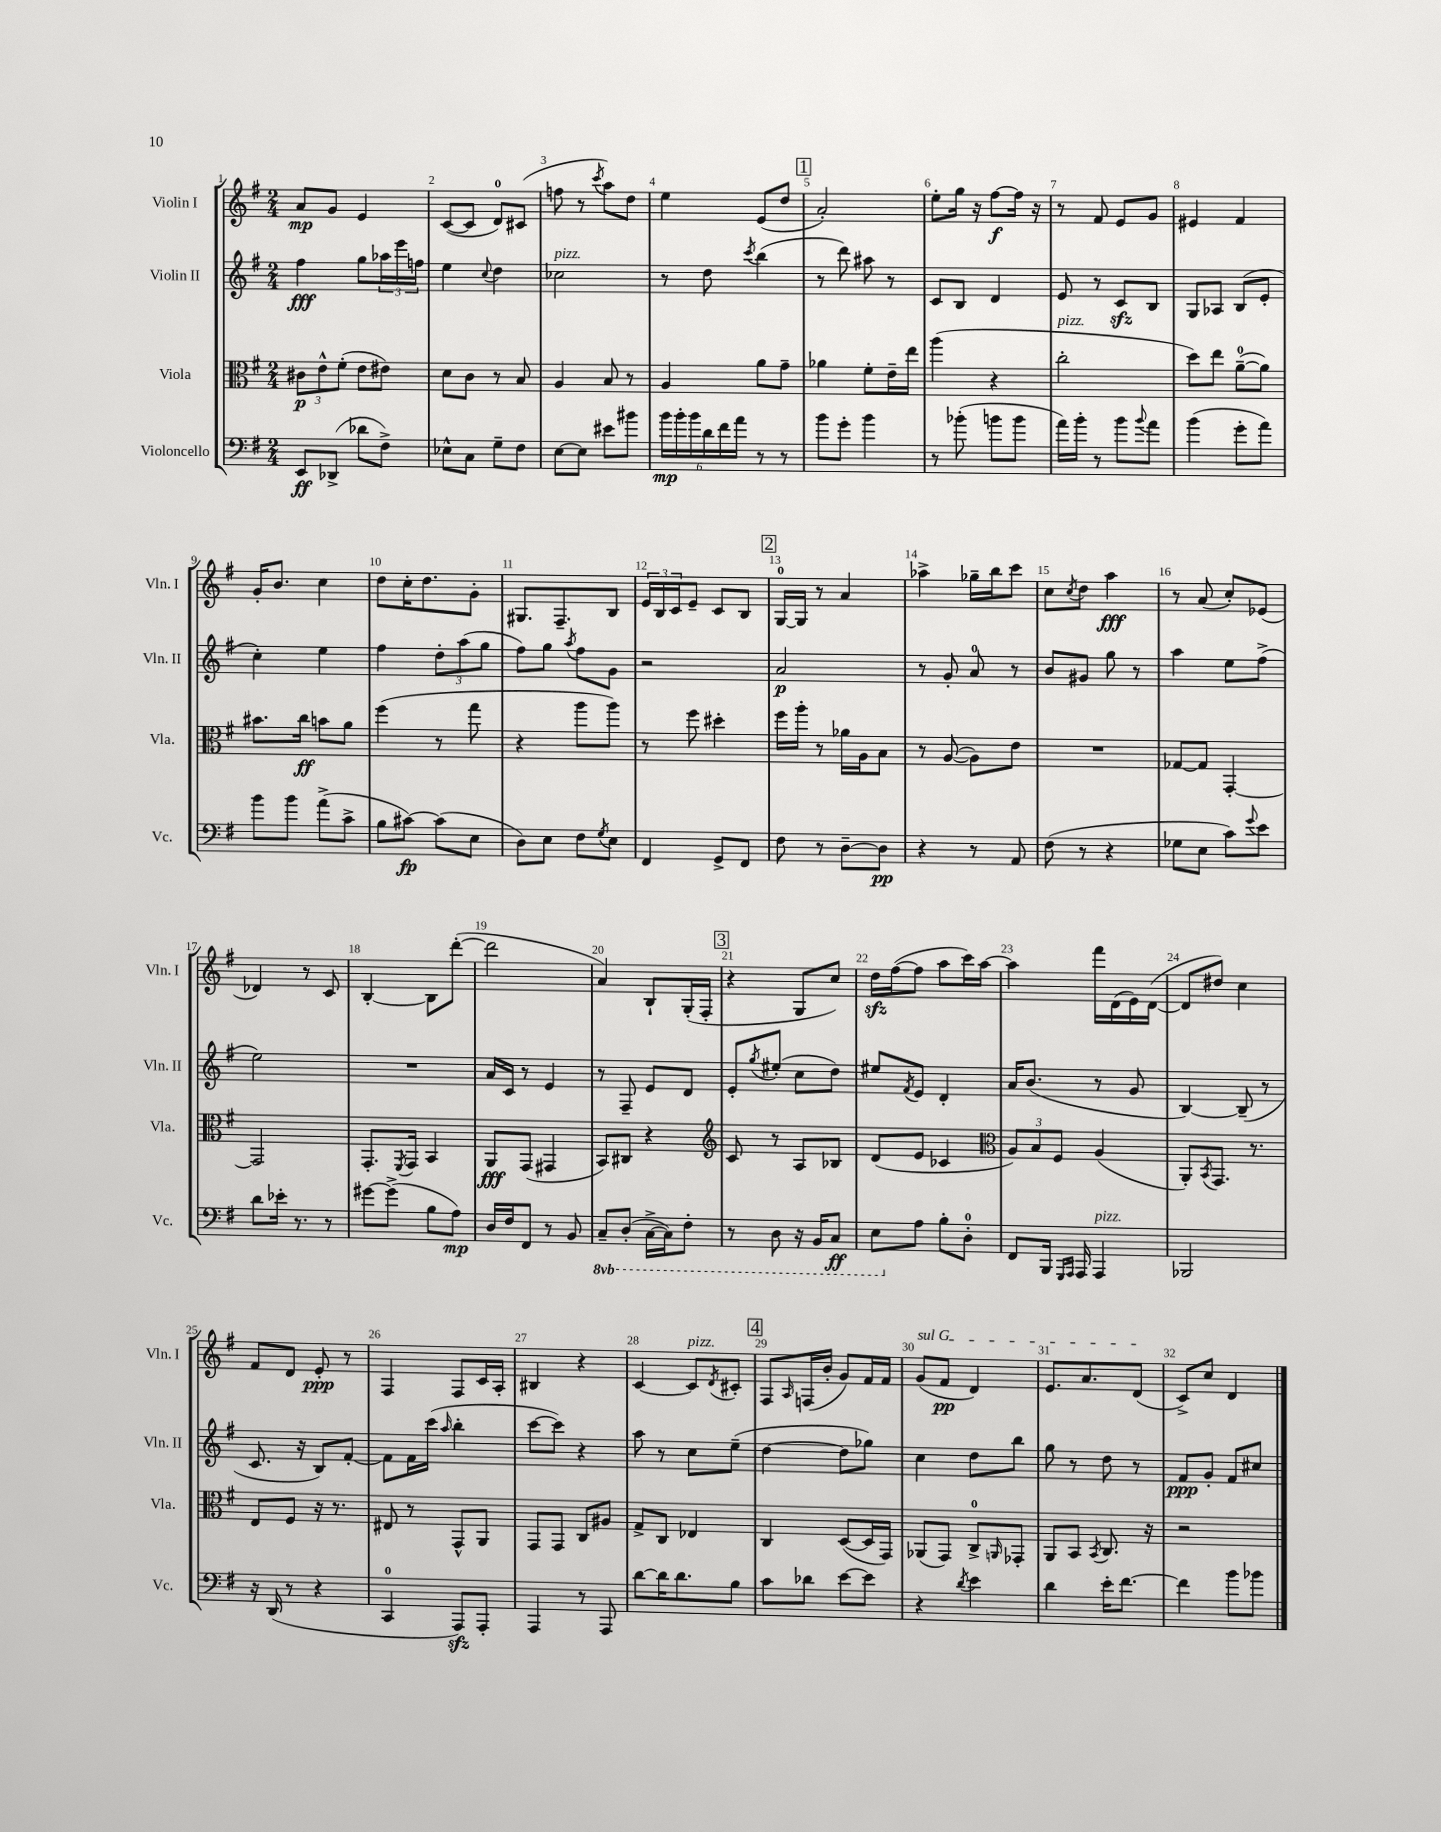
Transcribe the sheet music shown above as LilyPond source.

<<
\new StaffGroup <<
\new Staff = "s0" \with { instrumentName = "Violin I" shortInstrumentName = "Vln. I" } {
    \clef treble \key g \major \numericTimeSignature \time 2/4
    a'8\mp g'8 e'4 |
    c'8~( c'8 d'8-0) cis'8( |
    f''8 r8 \acciaccatura { c'''8 } a''8) d''8 |
    e''4 e'8( d''8 |
    \mark \markup { \box "1" } a'2-.) |
    e''8-. g''16 r16 fis''8~\f fis''16 r16 |
    r8 fis'8 e'8 g'8 |
    eis'4 fis'4 |
    g'16-. b'8. c''4 |
    d''8 c''16-. d''8. g'8-. |
    gis8. fis8.-- b8 |
    \tuplet 3/2 { e'16 b16 c'16 } e'8-- c'8 b8 |
    \mark \markup { \box "2" } g16-0~ g16 r8 a'4 |
    aes''4-> ges''16-- b''16 c'''8 |
    c''8 \acciaccatura { c''8 } d''8 a''4\fff |
    r8 a'8( c''8-.) ees'8( |
    des'4) r8 c'8 |
    b4~-. b8 d'''8~-.( |
    d'''2 |
    a'4) b8-! g16-.( fis16-. |
    \mark \markup { \box "3" } r4 g8 c''8) |
    d''16\sfz fis''16~( fis''8 a''8 c'''16) a''16~ |
    a''4 fis'''16 d'16( e'16) d'16~( |
    d'8 dis''8) c''4 |
    fis'8 d'8 e'8-.\ppp r8 |
    fis4 fis8 c'16 a16-. |
    bis4 r4 |
    c'4~ c'8^\markup { \italic "pizz." } \acciaccatura { d'8 } cis'8-. |
    \mark \markup { \box "4" } fis8 \grace { a16 } f16( b'16-. g'8) fis'16 fis'16 |
    \once \override TextSpanner.bound-details.left.text = \markup { \italic "sul G" } g'8\startTextSpan( fis'8\pp d'4) |
    e'8. a'8. d'8\stopTextSpan( |
    c'8->) c''8 d'4 \bar "|." |
}
\new Staff = "s1" \with { instrumentName = "Violin II" shortInstrumentName = "Vln. II" } {
    \clef treble \key g \major \numericTimeSignature \time 2/4
    fis''4\fff g''8 \tuplet 3/2 { aes''16 e'''16 f''16 } |
    e''4 \appoggiatura { c''8 } d''4 |
    ces''2^\markup { \italic "pizz." } |
    r8 d''8 \acciaccatura { c'''8 } b''4( |
    \mark \markup { \box "1" } r8 d'''8) ais''8 r8 |
    c'8 b8 d'4 |
    e'8 r8 c'8\sfz b8 |
    g8 aes8 b8( e'8-. |
    c''4-.) e''4 |
    fis''4 \tuplet 3/2 { d''8-. a''8( g''8 } |
    fis''8) g''8 \acciaccatura { a''8 } fis''8 g'8 |
    r2 |
    \mark \markup { \box "2" } a'2\p |
    r8 g'8-. a'8-0 r8 |
    b'8 gis'8 g''8 r8 |
    a''4 e''8 fis''8->( |
    e''2) |
    R2 |
    a'16 c'16 r8 e'4 |
    r8 fis8-- e'8 d'8 |
    \mark \markup { \box "3" } e'8-. \acciaccatura { g''8 } eis''8-.( c''8 d''8) |
    eis''8 \acciaccatura { fis'8 } e'8 d'4-. |
    a'16 b'8.( r8 g'8 |
    b4~) b8--( r8 |
    c'8. r16 b8) fis'8~-. |
    fis'8 fis'16 c'''16( \grace { a''16 } b''4-. |
    c'''8~ c'''8) r4 |
    a''8 r8 c''8 e''8--( |
    \mark \markup { \box "4" } d''4~ d''8 ges''8) |
    c''4 d''8 b''8 |
    g''8 r8 d''8 r8 |
    fis'8\ppp g'8-. fis'8 cis''8 \bar "|." |
}
\new Staff = "s2" \with { instrumentName = "Viola" shortInstrumentName = "Vla." } {
    \clef alto \key g \major \numericTimeSignature \time 2/4
    \tuplet 3/2 { cis'8\p e'8-^ fis'8-.( } e'8 eis'8) |
    d'8 c'8 r8 b8 |
    a4 b8 r8 |
    a4 a'8 g'8-- |
    \mark \markup { \box "1" } aes'4 fis'8-. e'16-- e''16 |
    a''4( r4 |
    c''2-.^\markup { \italic "pizz." } |
    d''8) e''8 a'8-0~--( a'8) |
    bis'8. c''16\ff b'8 a'8 |
    fis''4( r8 g''8 |
    r4 a''8 a''8) |
    r8 fis''8 dis''4-. |
    \mark \markup { \box "2" } fis''16 a''16-. r8 aes'16 a16 b8 |
    r8 a8~( a8) e'8 |
    R2 |
    ges8~ ges8 g,4~-. |
    g,2 |
    g,8.-. \acciaccatura { fis,8 } g,16 b,4 |
    a,8\fff g,8( gis,4 |
    b,8) cis8 r4 |
    \mark \markup { \box "3" } \clef treble c'8 r8 a8 bes8 |
    d'8( e'8 ces'4 |
    \clef alto \tuplet 3/2 { a8) b8 fis8 } a4( |
    a,8-.) \acciaccatura { b,8 } g,8. r8. |
    e8 fis8 r16 r8. |
    eis8 r8 g,8-^ a,8 |
    g,8 g,8 c8 ais8 |
    g8-> c8 ees4 |
    \mark \markup { \box "4" } c4 d8~( d16 g,16) |
    aes,8( g,8) c8-0-> \grace { a,16 } ges,8-. |
    a,8 b,8 \acciaccatura { b,8 } c8. r16 |
    r2 \bar "|." |
}
\new Staff = "s3" \with { instrumentName = "Violoncello" shortInstrumentName = "Vc." } {
    \clef bass \key g \major \numericTimeSignature \time 2/4 \set Staff.ottavationMarkups = #ottavation-simple-ordinals
    e,8\ff des,8->( des'8 fis8->) |
    ees8-^ c8 g8-- fis8 |
    e8~ e8 eis'8 bis'8 |
    \tuplet 6/4 { b'16\mp b'16-. b'16 d'16 fis'16 a'16 } r8 r8 |
    \mark \markup { \box "1" } b'8 g'8-. b'4 |
    r8 bes'8-.( b'8 b'8 |
    a'16) b'16-. r8 b'8 \appoggiatura { b'8 } a'8 |
    b'4( g'8-. a'8) |
    b'8 b'8 a'8->( c'8-> |
    b8 cis'8~\fp) cis'8( e8 |
    d8) e8 fis8 \acciaccatura { g8 } e8 |
    fis,4 g,8-> fis,8 |
    \mark \markup { \box "2" } fis8 r8 d8~-- d8\pp |
    r4 r8 a,8 |
    fis8( r8 r4 |
    ges8 e8 c'8) \appoggiatura { g'8 } e'8 |
    d'8 ees'16-. r8. r8 |
    gis'8~ gis'8->( b8 a8\mp) |
    d16 fis16 fis,8 r8 b,8 |
    \ottava #-1 c,8-- d,8-.( c,16~-> c,16) fis,8-. |
    \mark \markup { \box "3" } r8 d,8 r16 b,,16 c,8\ff |
    e,8 \ottava #0 a8 b8-. d8-0-. |
    fis,8 b,,16 \grace { g,,16 a,,16 } a,,16 a,,4^\markup { \italic "pizz." } |
    bes,,2 |
    r16 d,16( r8 r4 |
    c,4-0 a,,8\sfz) a,,8-. |
    a,,4 r8 a,,8 |
    d'8~ d'16 d'8. b8 |
    \mark \markup { \box "4" } c'8 des'8 e'8~ e'8 |
    r4 \acciaccatura { d'8 } e'4 |
    d'4 e'16-. fis'8.~ |
    fis'4 b'8 bes'8 \bar "|." |
}
>>
>>
\layout { \context { \Score \override BarNumber.break-visibility = ##(#f #t #t) barNumberVisibility = #all-bar-numbers-visible } }
